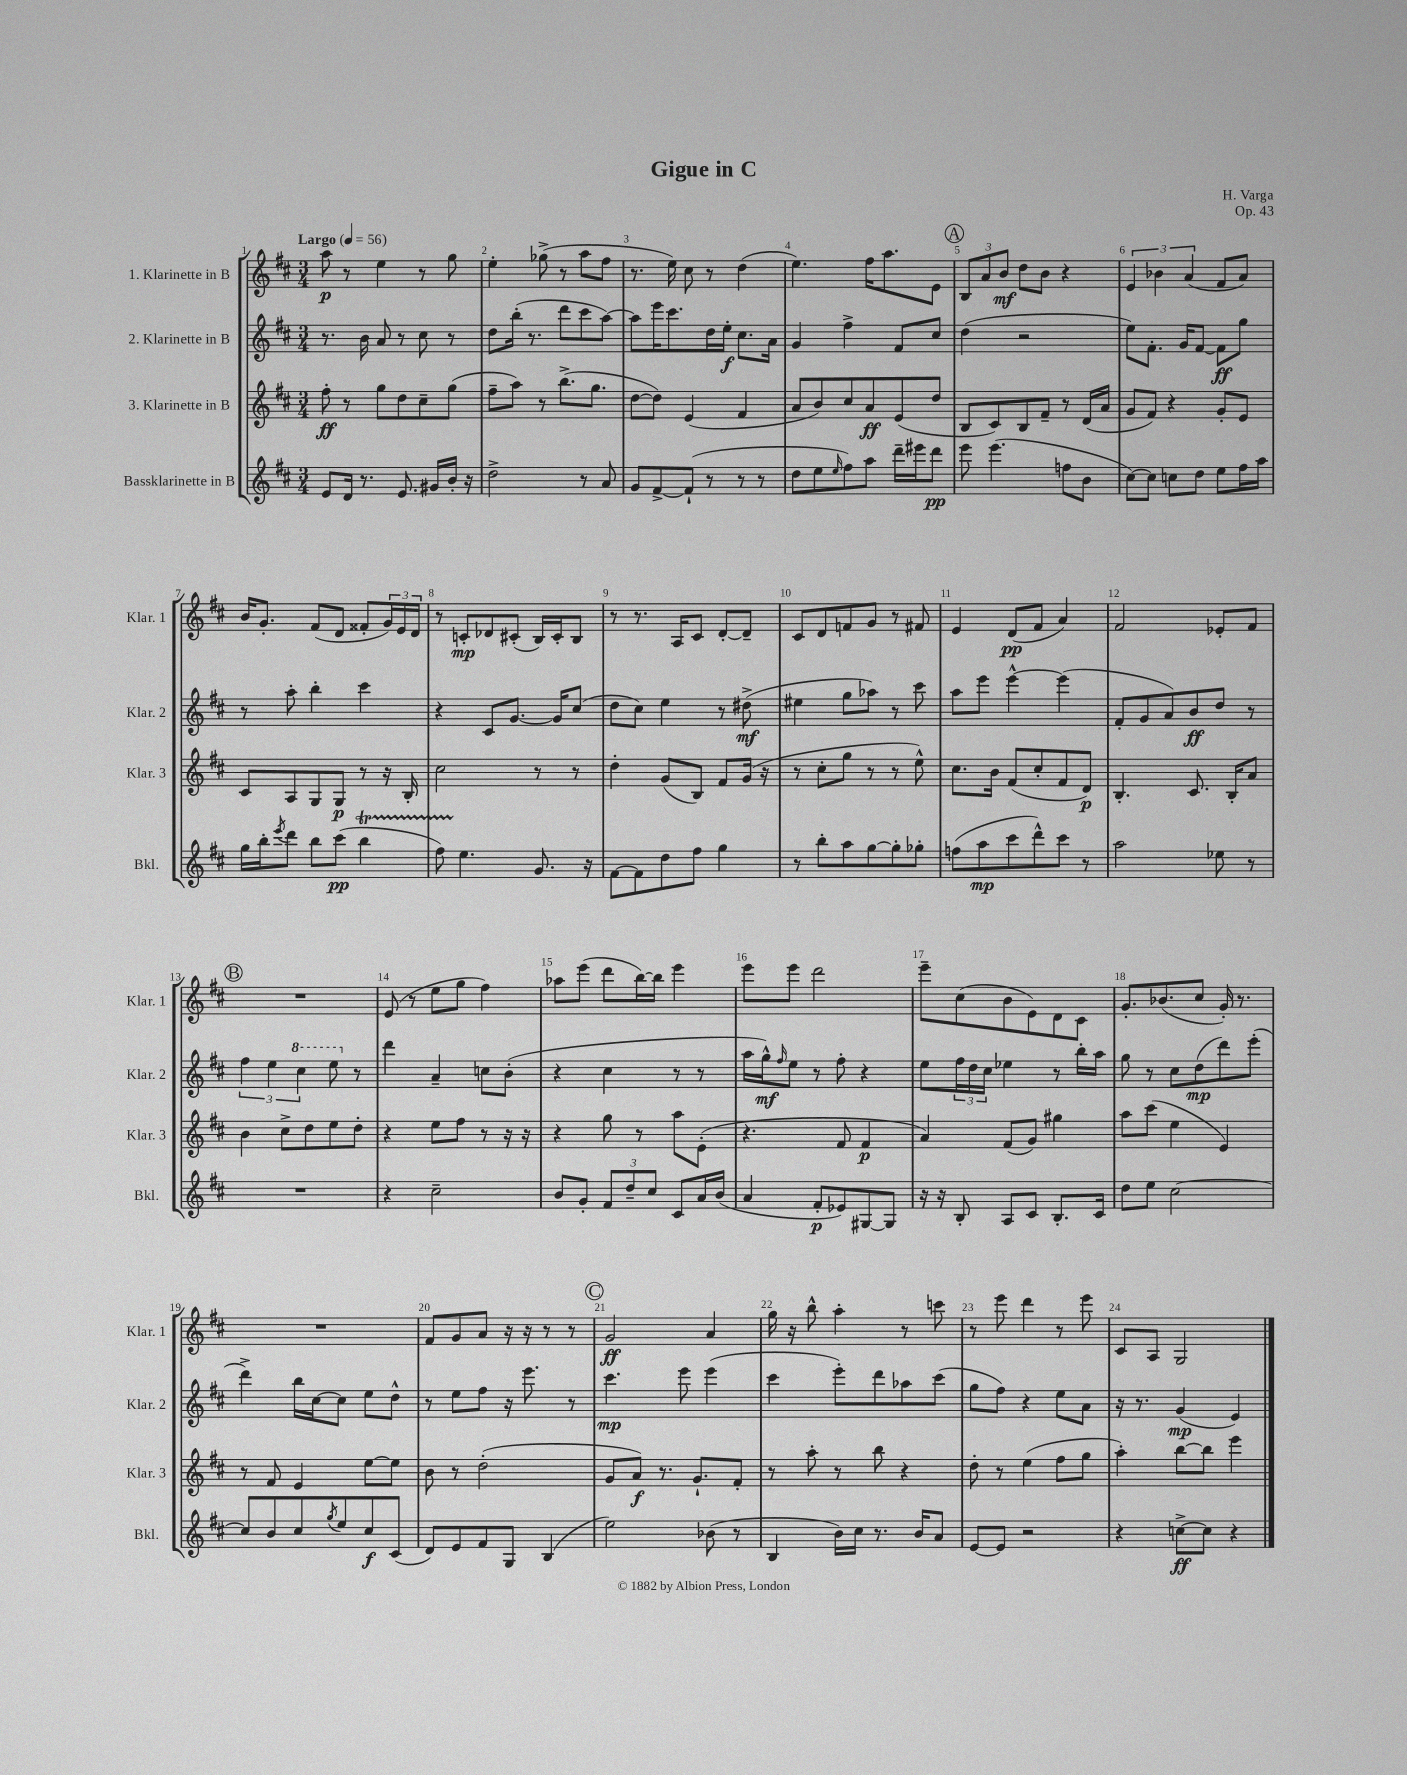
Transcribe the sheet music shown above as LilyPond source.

\header { title = "Gigue in C" composer = "H. Varga" opus = "Op. 43" }
<<
\new StaffGroup <<
\new Staff = "s0" \with { instrumentName = "1. Klarinette in B" shortInstrumentName = "Klar. 1" } {
    \clef treble \key d \major \numericTimeSignature \time 3/4 \tempo "Largo" 4 = 56
    a''8\p r8 e''4 r8 g''8 |
    e''4-. ges''8->( r8 a''8 fis''8 |
    r8. e''16) cis''8 r8 d''4( |
    e''4.) fis''16 a''8. e'8 |
    \mark \markup { \circle "A" } \tuplet 3/2 { b8 a'8 b'8\mf } d''8 b'8 r4 |
    \tuplet 3/2 { e'4 bes'4 a'4( } fis'8 a'8) |
    b'16 g'8.-. fis'8( d'8 fisis'8-. \tuplet 3/2 { g'16) e'16 d'16 } |
    r8 c'8-.\mp des'8 cis'8-.( b16) cis'16-. b8 |
    r8 r8. a16 cis'8 d'8~-. d'8-- |
    cis'8 d'8 f'8 g'8 r8 fis'8 |
    e'4 d'8\pp( fis'8 a'4) |
    fis'2 ees'8-. fis'8 |
    \mark \markup { \circle "B" } R2. |
    e'8( r8 e''8 g''8 fis''4) |
    aes''8 e'''8( d'''8 b''16~) b''16 e'''4 |
    e'''8 e'''8 d'''2 |
    e'''8-- cis''8( b'8 e'8) d'8 cis'8 |
    g'8.-. bes'8.( cis''8 g'16-.) r8. |
    R2. |
    fis'8 g'8 a'8 r16 r16 r8 r8 |
    \mark \markup { \circle "C" } g'2\ff a'4 |
    g''16 r16 b''8-^ a''4-. r8 c'''8 |
    r8 e'''8 d'''4 r8 e'''8 |
    cis'8 a8 g2 \bar "|." |
}
\new Staff = "s1" \with { instrumentName = "2. Klarinette in B" shortInstrumentName = "Klar. 2" } {
    \clef treble \key d \major \numericTimeSignature \time 3/4
    r8. b'16 a'8 r8 cis''8 r8 |
    d''8 b''16-.( r8. d'''8 cis'''8 a''8~) |
    a''8 e'''16 cis'''8. d''16 e''16-.\f cis''8. a'16 |
    g'4 fis''4-> fis'8 cis''8 |
    \mark \markup { \circle "A" } d''4( r2 |
    e''8) fis'8.-. g'16 fis'8~ fis'8\ff g''8 |
    r8 a''8-. b''4-. cis'''4 |
    r4 cis'8 g'8.~ g'16 cis''8( |
    d''8 cis''8) e''4 r8 dis''8->\mf( |
    eis''4 g''8 aes''8) r8 cis'''8 |
    a''8 e'''8 e'''4~-^ e'''4( |
    fis'8-. g'8 a'8) b'8\ff d''8 r8 |
    \mark \markup { \circle "B" } \tuplet 3/2 { fis''4 e''4 \ottava #1 cis'''4 } e'''8 \ottava #0 r8 |
    d'''4 a'4-- c''8 b'8-.( |
    r4 cis''4 r8 r8 |
    a''16 g''16-^\mf) \grace { fis''16 } e''8 r8 fis''8-. r4 |
    e''8 \tuplet 3/2 { fis''16 d''16 cis''16 } ees''4 r8 b''16-. a''16 |
    g''8 r8 cis''8 d''8\mp( d'''8) e'''8-.( |
    d'''4->) b''16 cis''16~ cis''8 e''8 d''8-^ |
    r8 e''8 fis''8 r16 e'''8. r8 |
    \mark \markup { \circle "C" } cis'''4.\mp e'''8 e'''4( |
    cis'''4 e'''8-.) d'''8 aes''8 cis'''8( |
    g''8 fis''8) r4 e''8 a'8 |
    r16 r8. g'4\mp( e'4) \bar "|." |
}
\new Staff = "s2" \with { instrumentName = "3. Klarinette in B" shortInstrumentName = "Klar. 3" } {
    \clef treble \key d \major \numericTimeSignature \time 3/4
    fis''8-.\ff r8 g''8 d''8 cis''8-- g''8( |
    fis''8-- a''8) r8 b''8.->( g''8. |
    d''8~ d''8) e'4( fis'4 |
    a'8 b'8) cis''8 a'8\ff e'8( d''8 |
    \mark \markup { \circle "A" } b8 cis'8) b8 fis'8-- r8 d'16( a'16 |
    g'8 fis'8) r4 g'8-. e'8 |
    cis'8 a8 g8 g8\p r8 r16 b16-. |
    cis''2 r8 r8 |
    d''4-. g'8( b8) fis'8 g'16( r16 |
    r8 cis''8-. g''8 r8 r8 e''8-^) |
    cis''8. b'16 fis'8( cis''8-. fis'8 d'8\p) |
    b4.-. cis'8. b16-. a'8 |
    \mark \markup { \circle "B" } b'4 cis''8-> d''8 e''8 d''8-. |
    r4 e''8 fis''8 r8 r16 r16 |
    r4 g''8 r8 a''8 e'8-.( |
    r4. fis'8 fis'4\p |
    a'4) fis'8( g'8) gis''4 |
    a''8 cis'''8( e''4 e'4) |
    r8 fis'8 e'4 e''8~ e''8 |
    b'8 r8 d''2-.( |
    \mark \markup { \circle "C" } g'8 a'8\f) r8. g'8.-! fis'8-. |
    r8 a''8-. r8 b''8 r4 |
    d''8-. r8 e''4( fis''8 g''8 |
    a''4-.) b''8~ b''8 e'''4 \bar "|." |
}
\new Staff = "s3" \with { instrumentName = "Bassklarinette in B" shortInstrumentName = "Bkl." } {
    \clef treble \key d \major \numericTimeSignature \time 3/4
    e'8 d'16 r8. e'8. gis'16 b'16-. r16 |
    d''2-> r8 a'8 |
    g'8 fis'8~-> fis'8-!( r8 r8 r8 |
    d''8 e''8 \grace { e''16 } fis''8) a''8 d'''16-- eis'''16 d'''8\pp |
    \mark \markup { \circle "A" } e'''8 e'''4.( f''8 b'8 |
    cis''8~) cis''8 c''8 d''8 e''8 fis''16 a''16 |
    g''16 b''16-. \acciaccatura { e'''8 } d'''8 b''8 cis'''8\pp( b''4\startTrillSpan |
    fis''8) e''4.\stopTrillSpan g'8. r16 |
    fis'8~ fis'8 d''8 fis''8 g''4 |
    r8 b''8-. a''8 g''8~ g''8-. ges''8-. |
    f''8( a''8\mp cis'''8 d'''8-^) cis'''8 r8 |
    a''2 ees''8 r8 |
    \mark \markup { \circle "B" } R2. |
    r4 cis''2-- |
    b'8 g'8-. \tuplet 3/2 { fis'8 d''8-- cis''8 } cis'8 a'16 b'16( |
    a'4 fis'8-.\p ees'8) gis8~ gis8 |
    r16 r16 b8-. a8 cis'8 b8.-. cis'16 |
    d''8 e''8 cis''2~ |
    cis''8 b'8 cis''8 \acciaccatura { g''8 } e''8 cis''8\f cis'8( |
    d'8) e'8 fis'8 g8 b4( |
    \mark \markup { \circle "C" } e''2) bes'8( r8 |
    b4 b'16) cis''16 r8. b'16 a'8 |
    e'8~ e'8 r2 |
    r4 c''8~->\ff c''8 r4 \bar "|." |
}
>>
>>
\layout { \context { \Score \override BarNumber.break-visibility = ##(#f #t #t) barNumberVisibility = #all-bar-numbers-visible } }
